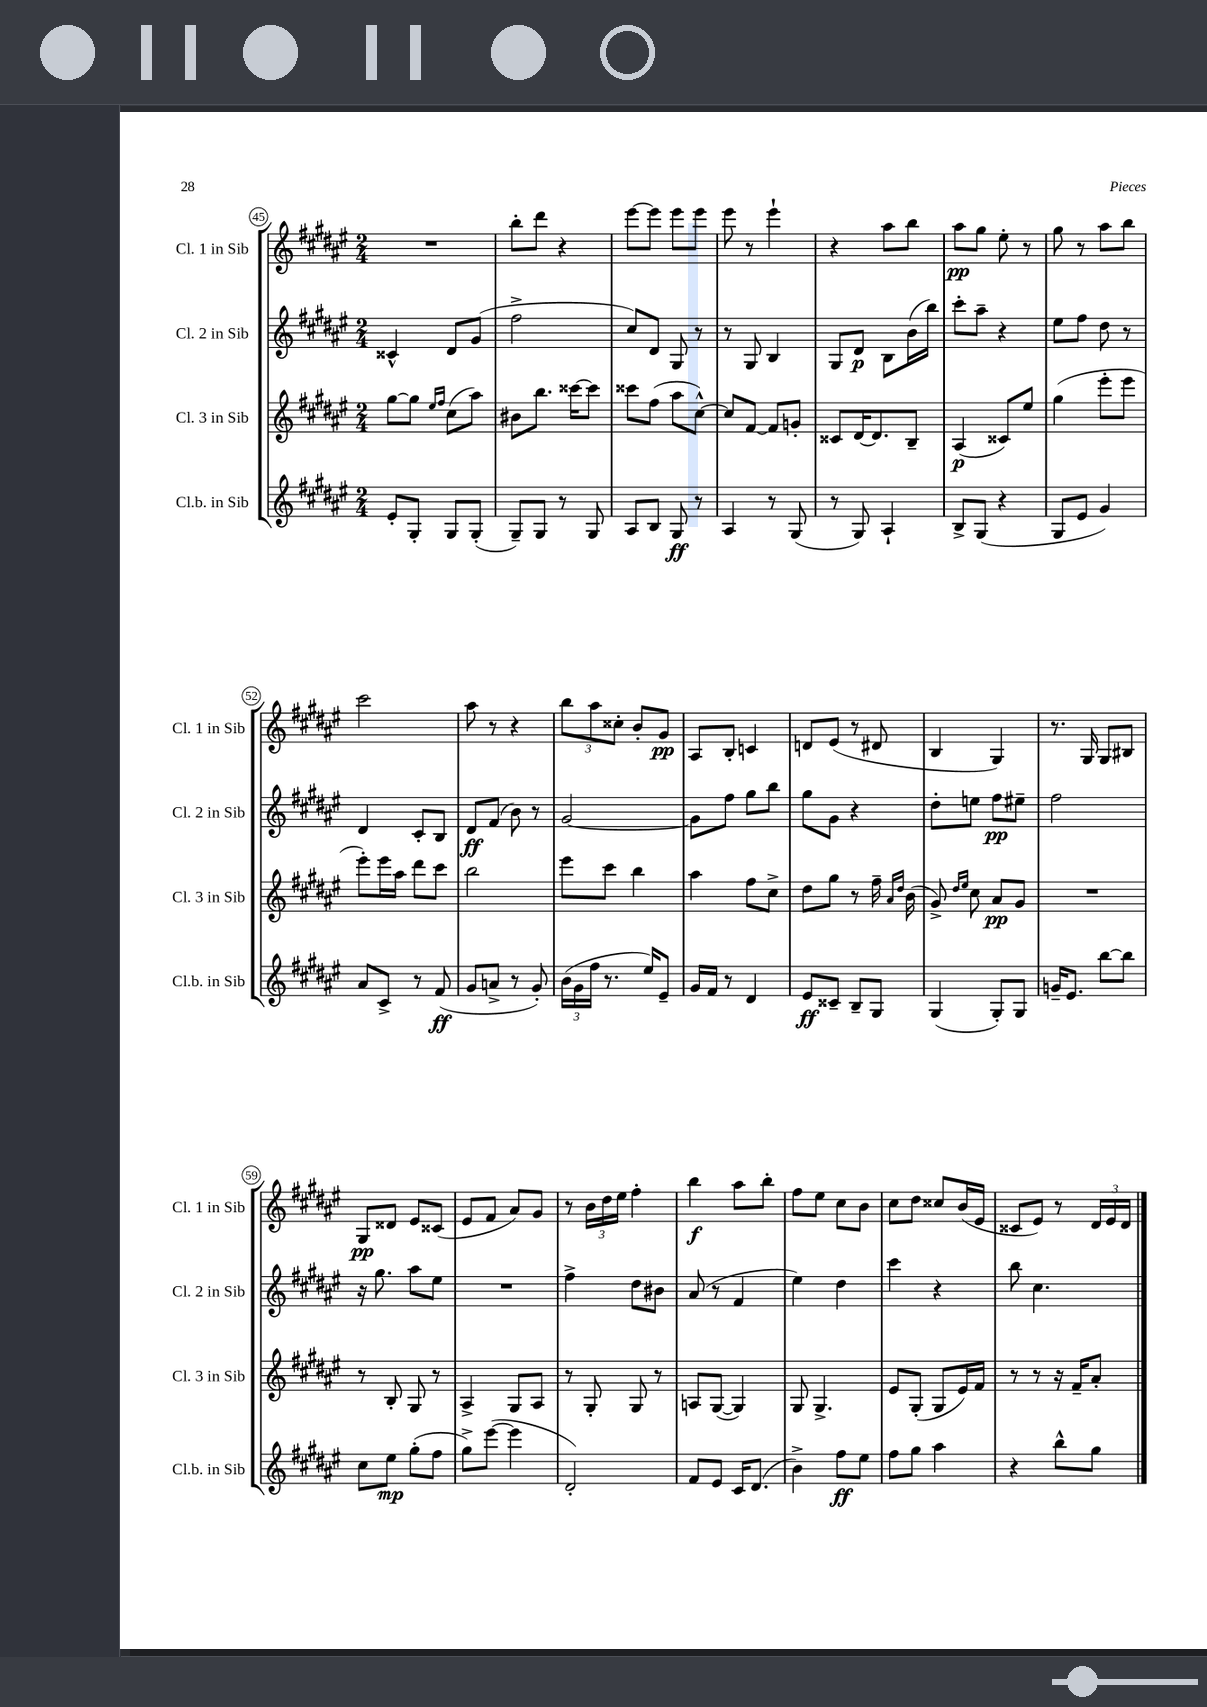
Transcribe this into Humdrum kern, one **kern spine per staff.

**kern	**dynam	**kern	**dynam	**kern	**dynam	**kern	**dynam
*part4	*part4	*part3	*part3	*part2	*part2	*part1	*part1
*staff4	*staff4	*staff3	*staff3	*staff2	*staff2	*staff1	*staff1
*I"Cl.b. in Sib	*	*I"Cl. 3 in Sib	*	*I"Cl. 2 in Sib	*	*I"Cl. 1 in Sib	*
*I'Cl.b. in Sib	*	*I'Cl. 3 in Sib	*	*I'Cl. 2 in Sib	*	*I'Cl. 1 in Sib	*
*clefG2	*	*clefG2	*	*clefG2	*	*clefG2	*
*k[f#c#g#d#a#e#]	*	*k[f#c#g#d#a#e#]	*	*k[f#c#g#d#a#e#]	*	*k[f#c#g#d#a#e#]	*
*M2/4	*	*M2/4	*	*M2/4	*	*M2/4	*
=45	=45	=45	=45	=45	=45	=45	=45
8e#'/L	.	[8gg#\L	.	4c##X^^/	.	2r	.
8G#'/J	.	8gg#\J]	.	.	.	.	.
.	.	16qqee#/LL	.	.	.	.	.
.	.	16qqff#/JJ	.	.	.	.	.
8G#/L	.	(8cc#\L	.	8d#/L	.	.	.
(8G#'/J	.	8aa#\J)	.	(8g#/J	.	.	.
=46	=46	=46	=46	=46	=46	=46	=46
8G#~/L)	.	8b#X\L	.	2ff#^\	.	8bb'\L	.
8G#/J	.	8.bb\J	.	.	.	8ddd#\J	.
8r	.	.	.	.	.	4r	.
.	.	[16ccc##X\KL	.	.	.	.	.
8G#/	.	8ccc##\J]	.	.	.	.	.
=47	=47	=47	=47	=47	=47	=47	=47
8A#/L	.	8ccc##X\L	.	8cc#/L)	.	[8eee#\L	.
8B/J	.	(8ff#\J	.	8d#/J	.	8eee#\J]	.
8G#/	ff	8aa#\L	.	8G#/	.	8eee#\L	.
8r	.	[8cc#^^\J)	.	8r	.	8eee#\J	.
=48	=48	=48	=48	=48	=48	=48	=48
4A#/	.	8cc#/L]	.	8r	.	8eee#\	.
.	.	[8f#/J	.	8G#/	.	8r	.
8r	.	8f#/L]	.	4B/	.	4eee#`\	.
(8G#/	.	8gn'/J	.	.	.	.	.
=49	=49	=49	=49	=49	=49	=49	=49
8r	.	8c##X/L	.	8G#/L	.	4r	.
8G#/)	.	[16d#/K	.	8d#/J	p	.	.
.	.	8.d#/]	.	.	.	.	.
4A#`/	.	.	.	8B\L	.	8aa#\L	.
.	.	8B~/J	.	(16b\L	.	8bb\J	.
.	.	.	.	16bb\JJ)	.	.	.
=50	=50	=50	=50	=50	=50	=50	=50
8B^/L	.	(4A#/	p	8ccc#'\L	.	8aa#\L	pp
(8G#/J	.	.	.	8aa#~\J	.	8gg#\J	.
4r	.	8c##X/L)	.	4r	.	8ee#'\	.
.	.	8ee#/J	.	.	.	8r	.
=51	=51	=51	=51	=51	=51	=51	=51
8G#/L	.	(4gg#\	.	8ee#\L	.	8gg#\	.
8e#/J	.	.	.	8ff#\J	.	8r	.
4g#/)	.	8eee#'\L	.	8dd#\	.	8aa#\L	.
.	.	8eee#\J	.	8r	.	8bb\J	.
!!LO:LB:g=z
=52	=52	=52	=52	=52	=52	=52	=52
8a#/L	.	8eee#'\L)	.	4d#/	.	2ccc#\	.
8c#^/J	.	16eee#\L	.	.	.	.	.
.	.	16aa#\JJ	.	.	.	.	.
8r	.	8ddd#\L	.	8c#'/L	.	.	.
(8f#/	ff	8ccc#\J	.	8B/J	.	.	.
=53	=53	=53	=53	=53	=53	=53	=53
8g#/L	.	2bb\	.	8d#/L	ff	8aa#\	.
8an^/J	.	.	.	(8f#/J	.	8r	.
8r	.	.	.	8b\)	.	4r	.
8g#'/)	.	.	.	8r	.	.	.
=54	=54	=54	=54	=54	=54	=54	=54
(24b\LL	.	8eee#\L	.	[2g#/	.	12bb\L	.
24g#\	.	.	.	.	.	.	.
24ff#\JJ	.	.	.	.	.	12aa#\	.
8.r	.	8ccc#\J	.	.	.	.	.
.	.	.	.	.	.	12cc##X'\J	.
.	.	4bb\	.	.	.	8b'/L	.
16ee#/KL)	.	.	.	.	.	.	.
8e#~/J	.	.	.	.	.	8g#/J	pp
=55	=55	=55	=55	=55	=55	=55	=55
16g#/LL	.	4aa#\	.	8g#\L]	.	8A#/L	.
16f#/JJ	.	.	.	.	.	.	.
8r	.	.	.	8ff#\J	.	8B'/J	.
4d#/	.	8ff#\L	.	8gg#\L	.	4cn/	.
.	.	8cc#^\J	.	8bb\J	.	.	.
=56	=56	=56	=56	=56	=56	=56	=56
8e#/L	ff	8dd#\L	.	8gg#\L	.	8dn/L	.
8c##X~/J	.	8gg#\J	.	8g#\J	.	(8e#/J	.
8B~/L	.	8r	.	4r	.	8r	.
8G#/J	.	16ff#~\	.	.	.	8d#X/	.
.	.	16qqa#/LL	.	.	.	.	.
.	.	16qqdd#/JJ	.	.	.	.	.
.	.	(16b\	.	.	.	.	.
=57	=57	=57	=57	=57	=57	=57	=57
(4G#/	.	8g#^/)	.	8dd#'\L	.	4B/	.
.	.	16qqdd#/LL	.	.	.	.	.
.	.	16qqee#/JJ	.	.	.	.	.
.	.	8cc#\	.	8een\J	.	.	.
8G#'/L)	.	8a#/L	pp	8ff#\L	pp	4G#/)	.
8G#/J	.	8g#/J	.	8ee#X~\J	.	.	.
=58	=58	=58	=58	=58	=58	=58	=58
16gn~/KL	.	2r	.	2ff#\	.	8.r	.
8.e#/J	.	.	.	.	.	.	.
.	.	.	.	.	.	16G#/	.
[8bb\L	.	.	.	.	.	8G#/L	.
8bb\J]	.	.	.	.	.	8B#X/J	.
!!LO:LB:g=z
=59	=59	=59	=59	=59	=59	=59	=59
8cc#\L	.	8r	.	16r	.	8G#/L	pp
.	.	.	.	8.gg#\	.	.	.
8ee#\J	mp	8B'/	.	.	.	8d##X/J	.
(8gg#'\L	.	8G#/	.	8aa#\L	.	8e#/L	.
8ff#\J	.	8r	.	8ee#\J	.	(8c##X/J	.
=60	=60	=60	=60	=60	=60	=60	=60
8gg#^\L)	.	4A#^/	.	2r	.	8e#/L	.
([8eee#\J	.	.	.	.	.	8f#/J	.
4eee#\]	.	8G#/L	.	.	.	8a#/L)	.
.	.	8A#/J	.	.	.	8g#/J	.
=61	=61	=61	=61	=61	=61	=61	=61
2d#'/)	.	8r	.	4ff#^\	.	8r	.
.	.	8G#'/	.	.	.	24b\LL	.
.	.	.	.	.	.	24dd#\	.
.	.	.	.	.	.	24ee#\JJ	.
.	.	8G#/	.	8dd#\L	.	4ff#'\	.
.	.	8r	.	8b#X\J	.	.	.
=62	=62	=62	=62	=62	=62	=62	=62
8f#/L	.	8An/L	.	(8a#/	.	4bb\	f
8e#/J	.	([8G#/J	.	8r	.	.	.
16c#/KL	.	4G#/])	.	4f#/	.	8aa#\L	.
(8.d#/J	.	.	.	.	.	.	.
.	.	.	.	.	.	8bb'\J	.
=63	=63	=63	=63	=63	=63	=63	=63
4b^\)	.	8G#/	.	4ee#\)	.	8ff#\L	.
.	.	4.G#^/	.	.	.	8ee#\J	.
8ff#\L	ff	.	.	4dd#\	.	8cc#\L	.
8ee#\J	.	.	.	.	.	8b\J	.
=64	=64	=64	=64	=64	=64	=64	=64
8ff#\L	.	8e#/L	.	4ccc#\	.	8cc#\L	.
8gg#\J	.	(8G#'/J	.	.	.	8dd#\J	.
4aa#\	.	8G#/L	.	4r	.	8cc##X/L	.
.	.	16e#/L)	.	.	.	(16b/L	.
.	.	16f#/JJ	.	.	.	16e#/JJ	.
=65	=65	=65	=65	=65	=65	=65	=65
4r	.	8r	.	8bb\	.	8c##X/L	.
.	.	8r	.	4.cc#\	.	8e#/J)	.
8bb^^\L	.	16r	.	.	.	8r	.
.	.	16f#~/KL	.	.	.	.	.
8gg#\J	.	8a#'/J	.	.	.	24d#/LL	.
.	.	.	.	.	.	24e#/	.
.	.	.	.	.	.	24d#/JJ	.
==	==	==	==	==	==	==	==
*-	*-	*-	*-	*-	*-	*-	*-
